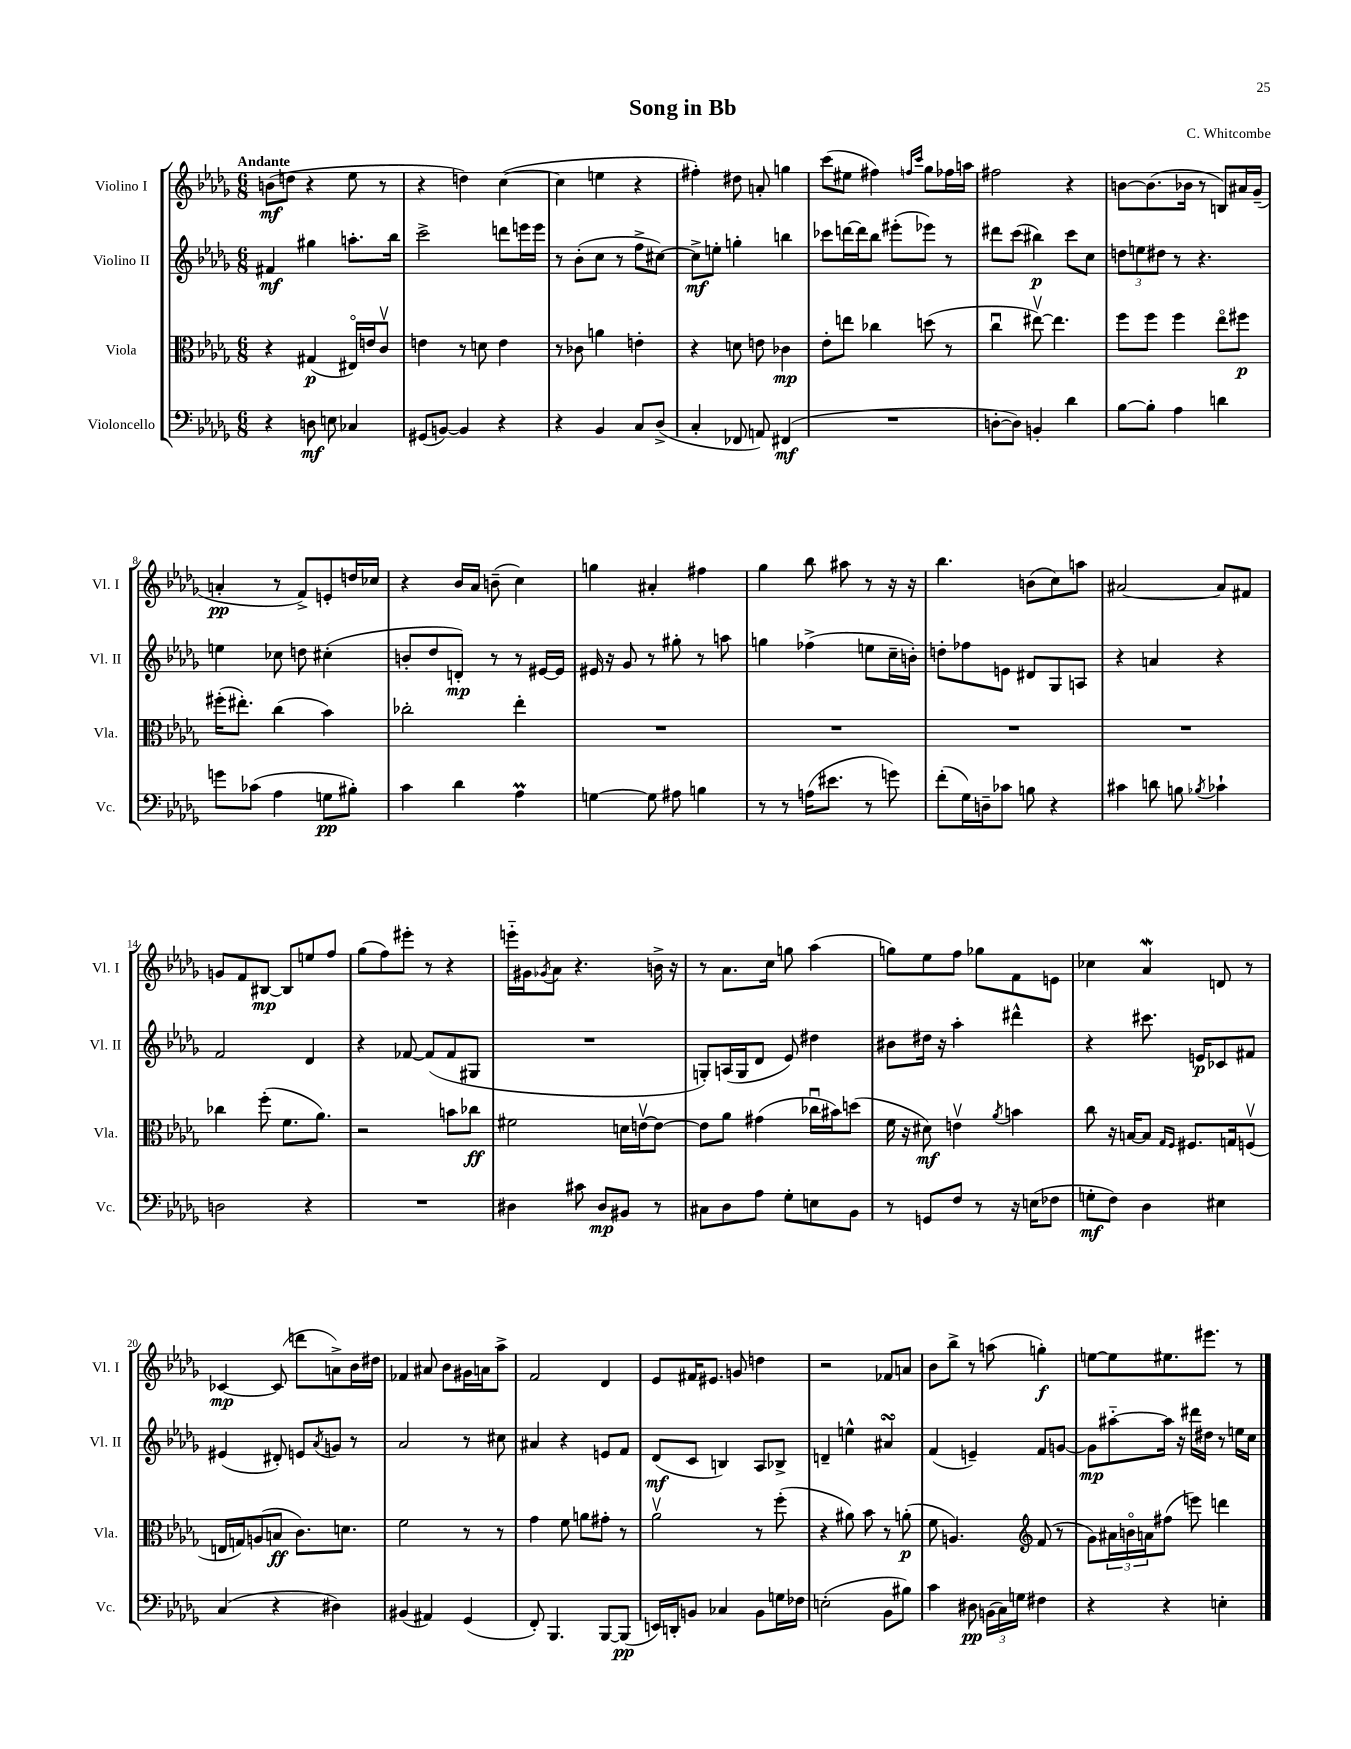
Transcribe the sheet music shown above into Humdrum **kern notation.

**kern	**dynam	**kern	**dynam	**kern	**dynam	**kern	**dynam
*part4	*part4	*part3	*part3	*part2	*part2	*part1	*part1
*staff4	*staff4	*staff3	*staff3	*staff2	*staff2	*staff1	*staff1
*I"Violoncello	*	*I"Viola	*	*I"Violino II	*	*I"Violino I	*
*I'Vc.	*	*I'Vla.	*	*I'Vl. II	*	*I'Vl. I	*
*clefF4	*	*clefC3	*	*clefG2	*	*clefG2	*
*k[b-e-a-d-g-]	*	*k[b-e-a-d-g-]	*	*k[b-e-a-d-g-]	*	*k[b-e-a-d-g-]	*
*M6/8	*	*M6/8	*	*M6/8	*	*M6/8	*
=1	=1	=1	=1	=1	=1	=1	=1
!	!	!	!	!	!	!LO:TX:a:B:t=Andante	!
4r	.	4r	.	4f#X/	mf	(8bn\L	mf
.	.	.	.	.	.	8ddn\J	.
8Dn\	mf	(4G#X/	p	4gg#X\	.	4r	.
8En\	.	.	.	.	.	.	.
4C-X/	.	16E#X/LL)	.	8.aan'\L	.	8ee-\	.
.	.	16en/J	.	.	.	.	.
.	.	8cv/J	.	.	.	8r	.
.	.	.	.	16bb-\Jk	.	.	.
=2	=2	=2	=2	=2	=2	=2	=2
(8GG#X/L	.	4en\	.	2ccc^\	.	4r	.
[8BBn/J)	.	.	.	.	.	.	.
4BB/]	.	8r	.	.	.	4ddn\)	.
.	.	8dn\	.	.	.	.	.
4r	.	4e\	.	8dddn\L	.	([4cc\	.
.	.	.	.	16eeen\L	.	.	.
.	.	.	.	16eee\JJ	.	.	.
=3	=3	=3	=3	=3	=3	=3	=3
4r	.	8r	.	8r	.	4cc\]	.
.	.	8c-X\	.	(8b-'\L	.	.	.
4BB-/	.	4an\	.	8cc\J	.	4een\	.
.	.	.	.	8r	.	.	.
8C/L	.	4en'\	.	8ff^\L	.	4r	.
(8D-^/J	.	.	.	[8cc#X\J)	.	.	.
=4	=4	=4	=4	=4	=4	=4	=4
4C'/	.	4r	.	8cc#^\L]	mf	4ff#X'\)	.
.	.	.	.	8een'\J	.	.	.
8FF-X/	.	8dn\	.	4ggn'\	.	8dd#X\	.
8AAn/)	.	8en\	.	.	.	8an'/	.
(4FF#X/	mf	4c-X\	mp	4bbn\	.	4ggn\	.
=5	=5	=5	=5	=5	=5	=5	=5
2.r	.	8e-'\L	.	8ccc-X\L	.	(8ccc\L	.
.	.	8een\J	.	[16dddn\L	.	8ee#X\J	.
.	.	.	.	16ddd\J]	.	.	.
.	.	4cc-X\	.	8bb-\J	.	4ff#X\)	.
.	.	.	.	(8eee#X'\L	.	.	.
.	.	.	.	.	.	16qqffn/LL	.
.	.	.	.	.	.	16qqccc/JJ	.
.	.	(8ddn\	.	8eee-X\J)	.	8gg-\L	.
.	.	8r	.	8r	.	16ff-X\L	.
.	.	.	.	.	.	16aan\JJ	.
=6	=6	=6	=6	=6	=6	=6	=6
[8Dn'\L	.	4ccu\	.	8ddd#X\L	.	2ff#X\	.
8D\J])	.	.	.	(8ccc\J	.	.	.
4BBn'/	.	[8ee#Xv\)	.	4bb#X\)	p	.	.
.	.	4.ee#\]	.	.	.	.	.
4d-\	.	.	.	8ccc\L	.	4r	.
.	.	.	.	8cc\J	.	.	.
=7	=7	=7	=7	=7	=7	=7	=7
[8B-\L	.	8ff\L	.	12ddn\L	.	[8bn\L	.
.	.	.	.	12een\	.	.	.
8B-'\J]	.	8ff\J	.	.	.	(8.b\]	.
.	.	.	.	12dd#X\J	.	.	.
4A-\	.	4ff\	.	8r	.	.	.
.	.	.	.	.	.	16b-X\Jk	.
.	.	.	.	4.r	.	8r	.
4dn\	.	8ee-\L	.	.	.	8Bn/L)	.
.	.	8ff#X\J	p	.	.	16a#X/L	.
.	.	.	.	.	.	(16g-~/JJ	.
!!LO:LB:g=z
=8	=8	=8	=8	=8	=8	=8	=8
8gn\L	.	(16ff#X'\KL	.	4een\	.	4an'/	pp
.	.	8.ee#X'\J)	.	.	.	.	.
(8c-X\J	.	.	.	.	.	.	.
4A-\	.	(4cc\	.	8cc-X\	.	8r	.
.	.	.	.	8ddn\	.	8f^/L)	.
8Gn\L	pp	4b-\)	.	(4cc#X'\	.	8en'/	.
8B#X'\J)	.	.	.	.	.	16ddn/L	.
.	.	.	.	.	.	16cc-X/JJ	.
=9	=9	=9	=9	=9	=9	=9	=9
4c\	.	2cc-X'\	.	8bn'/L	.	4r	.
.	.	.	.	8dd-/	.	.	.
4d-\	.	.	.	8dn'/J)	mp	16b-/LL	.
.	.	.	.	.	.	16a-/JJ	.
.	.	.	.	8r	.	(8bn~\	.
4A-M\	.	4ee-'\	.	8r	.	4cc\)	.
.	.	.	.	[16e#X/LL	.	.	.
.	.	.	.	16e#/JJ]	.	.	.
=10	=10	=10	=10	=10	=10	=10	=10
[4Gn\	.	2.r	.	16e#X/	.	4ggn\	.
.	.	.	.	16r	.	.	.
.	.	.	.	8g-/	.	.	.
8G\]	.	.	.	8r	.	4a#X'/	.
8A#X\	.	.	.	8gg#X'\	.	.	.
4Bn\	.	.	.	8r	.	4ff#X\	.
.	.	.	.	8aan\	.	.	.
=11	=11	=11	=11	=11	=11	=11	=11
8r	.	2.r	.	4ggn\	.	4gg-\	.
8r	.	.	.	.	.	.	.
(16An\KL	.	.	.	(4ff-X^\	.	8bb-\	.
8.e#X\J	.	.	.	.	.	.	.
.	.	.	.	.	.	8aa#X\	.
8r	.	.	.	8een\L	.	8r	.
8gn\)	.	.	.	16cc~\L	.	16r	.
.	.	.	.	16bn'\JJ)	.	16r	.
=12	=12	=12	=12	=12	=12	=12	=12
(8f'\L	.	2.r	.	8ddn'\L	.	4.bb-\	.
16G-\L)	.	.	.	8ff-X\	.	.	.
16Dn~\J	.	.	.	.	.	.	.
8c-X\J	.	.	.	8en\J	.	.	.
8Bn\	.	.	.	8d#X/L	.	(8bn\L	.
4r	.	.	.	8G-/	.	8cc\)	.
.	.	.	.	8An/J	.	8aan\J	.
=13	=13	=13	=13	=13	=13	=13	=13
4c#X\	.	2.r	.	4r	.	[2a#X/	.
8dn\	.	.	.	4an/	.	.	.
8Bn\	.	.	.	.	.	.	.
8qB-X/	.	.	.	.	.	.	.
4c-X`\	.	.	.	4r	.	8a#/L]	.
.	.	.	.	.	.	8f#X/J	.
!!LO:LB:g=z
=14	=14	=14	=14	=14	=14	=14	=14
2Dn\	.	4cc-X\	.	2f/	.	8gn/L	.
.	.	.	.	.	.	8f/	.
.	.	(8ff'\	.	.	.	[8B#X/J	mp
.	.	8.f\L	.	.	.	8B#/L]	.
4r	.	.	.	4d-/	.	8een/	.
.	.	8.a-\J)	.	.	.	.	.
.	.	.	.	.	.	8ff/J	.
=15	=15	=15	=15	=15	=15	=15	=15
2.r	.	2r	.	4r	.	(8gg-\L	.
.	.	.	.	.	.	8ff\)	.
.	.	.	.	[8f-X/	.	8eee#X'\J	.
.	.	.	.	(8f-/L]	.	8r	.
.	.	8bn\L	.	8f-/	.	4r	.
.	.	8cc-X\J	ff	8G#X/J	.	.	.
=16	=16	=16	=16	=16	=16	=16	=16
4D#X\	.	2f#X\	.	2.r	.	16eeen\LL	.
.	.	.	.	.	.	16g#X\J	.
.	.	.	.	.	.	8qg-X/	.
.	.	.	.	.	.	8a-\J	.
8c#X\	.	.	.	.	.	4.r	.
8D#/L	mp	.	.	.	.	.	.
8BB#X/J	.	16dn\LL	.	.	.	.	.
.	.	[16env\J	.	.	.	.	.
8r	.	8e\J_	.	.	.	16bn^\	.
.	.	.	.	.	.	16r	.
=17	=17	=17	=17	=17	=17	=17	=17
8C#X\L	.	8e\L]	.	8Gn'/L)	.	8r	.
8D-\	.	8a-\J	.	(16An/L	.	8.a-\L	.
.	.	.	.	16G/J	.	.	.
8A-\J	.	(4g#X\	.	8d-/J	.	.	.
.	.	.	.	.	.	16cc\Jk	.
8G-'\L	.	.	.	8e-/)	.	8ggn\	.
8En\	.	16cc-Xu\LL	.	4dd#X\	.	(4aa-\	.
.	.	16b#X\J)	.	.	.	.	.
8BB-\J	.	(8ddn\J	.	.	.	.	.
=18	=18	=18	=18	=18	=18	=18	=18
8r	.	16f\	.	8b#X\L	.	8ggn\L)	.
.	.	16r	.	.	.	.	.
8GGn/L	.	8d#X\)	mf	16dd#X\Jk	.	8ee-\	.
.	.	.	.	16r	.	.	.
8F/J	.	4env\	.	4aa-'\	.	8ff\J	.
8r	.	.	.	.	.	8gg-X\L	.
.	.	8qa-/	.	.	.	.	.
16r	.	4bn\	.	4ddd#X^^\	.	8f\	.
(16En\KL	.	.	.	.	.	.	.
8F-X\J	.	.	.	.	.	8en\J	.
=19	=19	=19	=19	=19	=19	=19	=19
8Gn'\L	mf	8cc\	.	4r	.	4cc-X\	.
8F\J)	.	16r	.	.	.	.	.
.	.	[16Bn/KL	.	.	.	.	.
4D-\	.	8B/J]	.	8.ccc#X\	.	4a-W/	.
.	.	16qqG-/LL	.	.	.	.	.
.	.	16qqF/JJ	.	.	.	.	.
.	.	8.F#X/L	.	.	.	.	.
.	.	.	.	16en/KL	p	.	.
4E#X\	.	.	.	8c-X/	.	8dn/	.
.	.	16Gn/k	.	.	.	.	.
.	.	(8Fnv/J	.	8f#X/J	.	8r	.
!!LO:LB:g=z
=20	=20	=20	=20	=20	=20	=20	=20
(4C/	.	16En/LL	.	(4e#X/	.	[4c-X/	mp
.	.	16Gn/J)	.	.	.	.	.
.	.	(8An/	.	.	.	.	.
4r	.	8Bn/J	ff	8d#X'/)	.	(8c-/]	.
.	.	8.c\L)	.	8en/L	.	8dddn\L	.
.	.	.	.	8qa-/	.	.	.
4D#X\)	.	.	.	8gn/J	.	8an^\)	.
.	.	8.dn\J	.	.	.	.	.
.	.	.	.	8r	.	16b-\L	.
.	.	.	.	.	.	16dd#X\JJ	.
=21	=21	=21	=21	=21	=21	=21	=21
(4BB#X/	.	2f\	.	2a-/	.	4f-X/	.
4AA#X/)	.	.	.	.	.	8a#X/	.
.	.	.	.	.	.	8b-\L	.
(4GG-/	.	8r	.	8r	.	16g#X\L	.
.	.	.	.	.	.	16an\J	.
.	.	8r	.	8cc#X\	.	8aa-^\J	.
=22	=22	=22	=22	=22	=22	=22	=22
8FF'/)	.	4g-\	.	4a#X/	.	2f/	.
4.BBB-/	.	.	.	.	.	.	.
.	.	8f\	.	4r	.	.	.
.	.	8an\L	.	.	.	.	.
[8BBB-/L	.	8g#X'\J	.	8en/L	.	4d-/	.
(8BBB-/J]	pp	8r	.	8f/J	.	.	.
=23	=23	=23	=23	=23	=23	=23	=23
16EEn/LL)	.	2a-v\	.	(8d-/L	mf	8e-/L	.
16DDn'/J	.	.	.	.	.	.	.
8BBn/J	.	.	.	8c/J	.	16f#X/K	.
.	.	.	.	.	.	8.e#X/J	.
4C-X/	.	.	.	4Bn/)	.	.	.
.	.	.	.	.	.	8gn/	.
8BB\L	.	8r	.	8A-/L	.	4ddn\	.
16Gn\L	.	(8ff'\	.	8B-X^/J	.	.	.
16F-X\JJ	.	.	.	.	.	.	.
=24	=24	=24	=24	=24	=24	=24	=24
(2En'\	.	4r	.	4dn~/	.	2r	.
.	.	8a#X\)	.	4een^^\	.	.	.
.	.	8b-\	.	.	.	.	.
8BB-\L	.	8r	.	4a#XsSsS/	.	8f-X/L	.
8B#X\J)	.	(8an'\	p	.	.	8an/J	.
=25	=25	=25	=25	=25	=25	=25	=25
4c\	.	8f\	.	(4f/	.	8b-\L	.
.	.	4.An/)	.	.	.	8bb-^\J	.
8D#X\	pp	.	.	4en~/)	.	8r	.
(24BBn\LL	.	.	.	.	.	(8aan\	.
24C\)	.	.	.	.	.	.	.
24Gn\JJ	.	.	.	.	.	.	.
*	*	*clefG2	*	*	*	*	*
4F#X\	.	(8f/	.	8f/L	.	4ggn'\)	f
.	.	8r	.	[8gn/J	.	.	.
=26	=26	=26	=26	=26	=26	=26	=26
4r	.	8g-\L)	.	8g\L]	mp	[8een\L	.
.	.	24a#X\L	.	[8aa#X\	.	8ee\]	.
.	.	24bn\	.	.	.	.	.
.	.	24an\J	.	.	.	.	.
4r	.	(8ff#X\J	.	16aa#\Jk]	.	8.ee#X\	.
.	.	.	.	16r	.	.	.
.	.	8eeen\)	.	16ddd#X\LL	.	.	.
.	.	.	.	16dd#X\JJ	.	8.eee#X\J	.
4En'\	.	4dddn\	.	8r	.	.	.
.	.	.	.	16een\LL	.	8r	.
.	.	.	.	16cc\JJ	.	.	.
==	==	==	==	==	==	==	==
*-	*-	*-	*-	*-	*-	*-	*-
